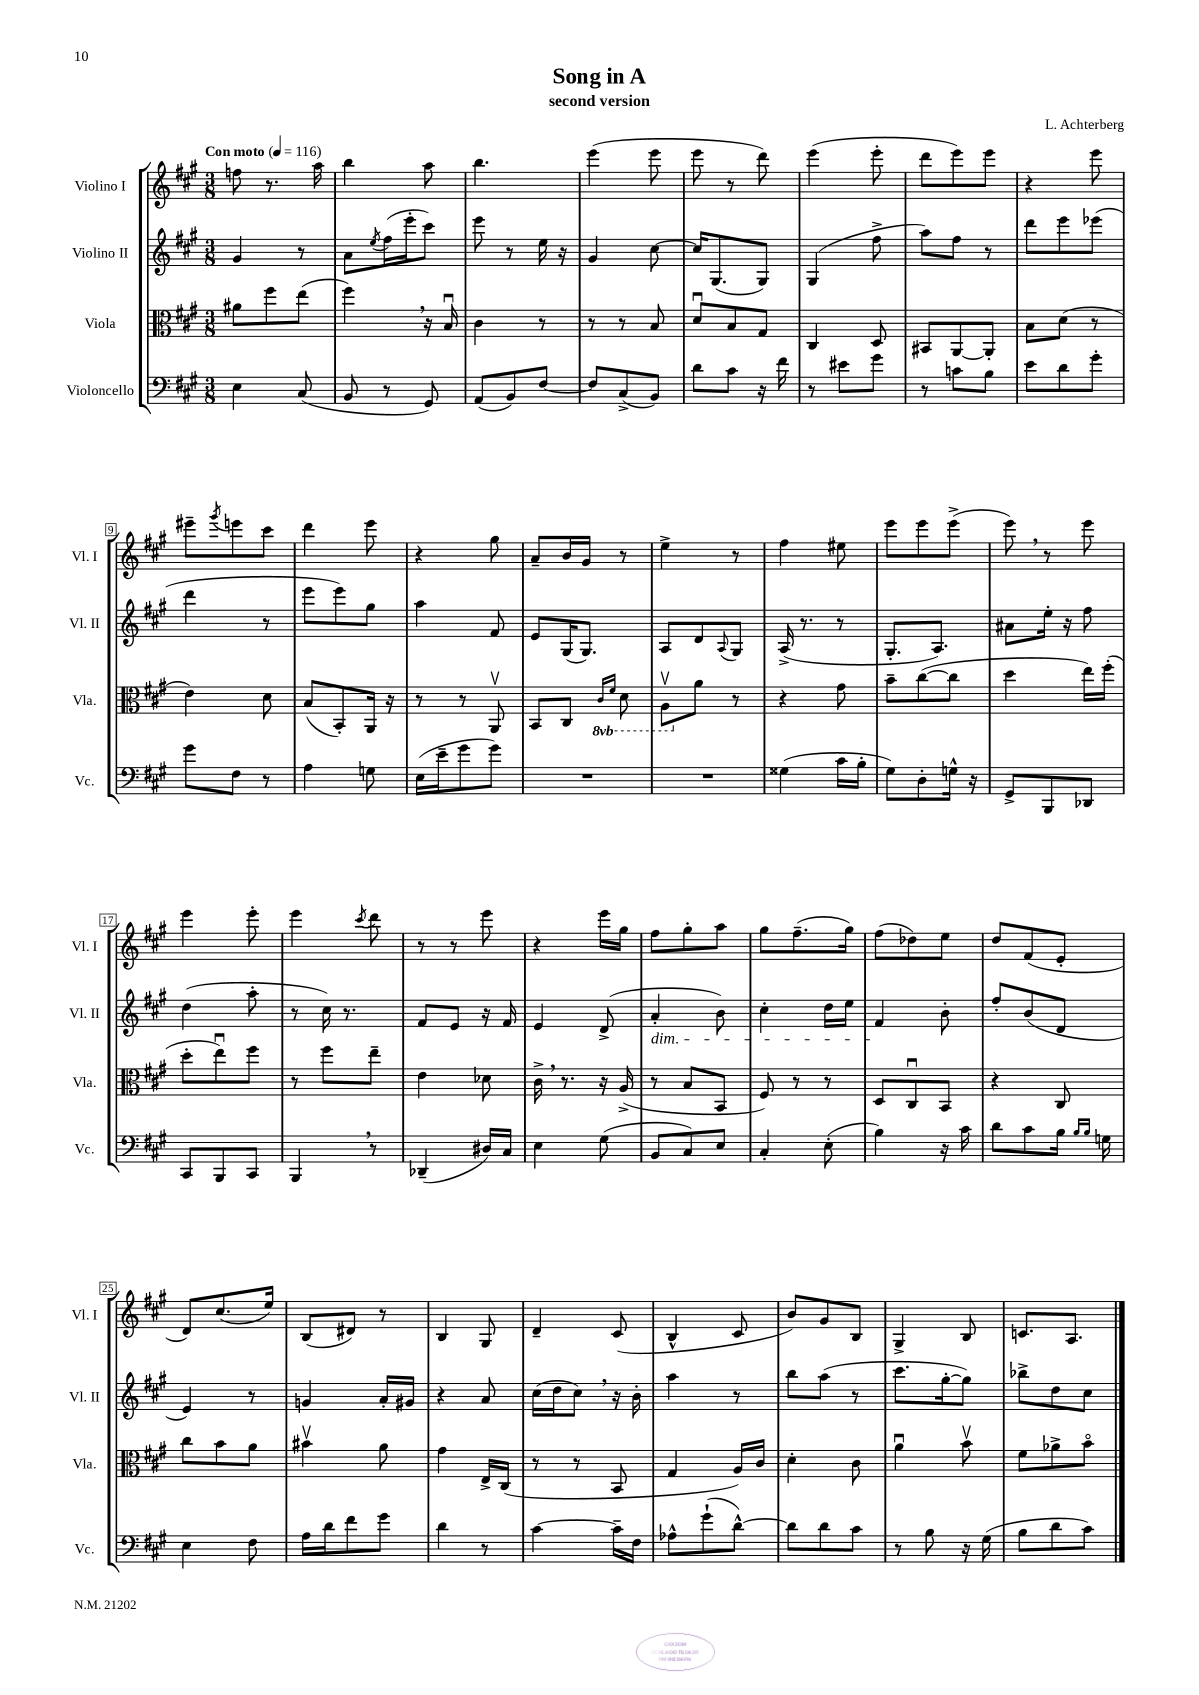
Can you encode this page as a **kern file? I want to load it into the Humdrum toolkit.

**kern	**kern	**kern	**kern
*staff4	*staff3	*staff2	*staff1
*clefF4	*clefC3	*clefG2	*clefG2
*k[f#c#g#]	*k[f#c#g#]	*k[f#c#g#]	*k[f#c#g#]
*M3/8	*M3/8	*M3/8	*M3/8
*MM116	*MM116	*MM116	*MM116
4E	8a#	4g#	8ff
.	8ff#	.	8.r
(8C#	(8ee	8r	.
.	.	.	16aa
=	=	=	=
8BB	4ff#)	8a	4bb
.	.	8qee	.
8r	.	(16ff#	.
.	.	16eee'	.
8GG#)	16r	8ccc#)	8aa
.	16Bu	.	.
=	=	=	=
(8AA	4c#	8eee	4.bb
8BB)	.	8r	.
[8F#	8r	16ee	.
.	.	16r	.
=	=	=	=
8F#]	8r	4g#	(4eee
(8C#^	8r	.	.
8BB)	8B	[8cc#	8eee
=	=	=	=
8d	8du	16cc#]	8eee
.	.	(8.G#	.
8c#	8B	.	8r
16r	8G#	8G#)	8ddd)
16f#	.	.	.
=	=	=	=
8r	4C#	(4G#	(4eee
8e#	.	.	.
8g#	8D	8ff#^	8eee'
=	=	=	=
8r	8BB#	8aa)	8ddd
8c	[8AA	8ff#	8eee)
8B	8AA']	8r	8eee
=	=	=	=
8e	8B	8ddd	4r
8d	(8d	8eee	.
8g#'	8r	(8eee-	8eee
=	=	=	=
8g#	4e)	4ddd	8eee#~
.	.	.	8qggg#
8F#	.	.	8eee
8r	8d	8r	8ccc#
=	=	=	=
4A	(8B	8eee	4ddd
.	8BB')	8eee)	.
8G	16AA	8gg#	8eee
.	16r	.	.
=	=	=	=
(16E	8r	4aa	4r
16e~	.	.	.
8g#	8r	.	.
8g#)	8AAv	8f#	8gg#
=	=	=	=
4.r	8BB	8e	8a~
.	8C#	(16G#	16b
.	.	8.G#)	16g#
.	16qqC#	.	.
.	16qqF#	.	.
.	8D	.	8r
=	=	=	=
4.r	8AAv	8A	4ee^
.	8a	8d	.
.	.	8qqA	.
.	8r	8G#	8r
=	=	=	=
(4G##	4r	(16A^	4ff#
.	.	8.r	.
16c#	8g#	8r	8ee#
16B'	.	.	.
=	=	=	=
8G#)	8b~	8.G#'	8eee
8D'	([8cc#	.	8eee
.	.	8.A)	.
16G^^	8cc#]	.	(8eee^
16r	.	.	.
=	=	=	=
8GG#^	4dd	8a#	8eee)
8BBB	.	16ee'	8r
.	.	16r	.
8DD-	16ee)	8ff#	8eee
.	(16ff#'	.	.
=	=	=	=
8CC#	8dd'	(4dd	4eee
8BBB	8eeu)	.	.
8CC#	8ff#	8aa'	8eee'
=	=	=	=
4BBB	8r	8r	4eee
.	8ff#	16cc#)	.
.	.	8.r	.
.	.	.	8qccc#
8r	8ee~	.	8ddd
=	=	=	=
(4DD-~	4e	8f#	8r
.	.	8e	8r
16D#)	8d-	16r	8eee
16C#	.	16f#	.
=	=	=	=
4E	16c#^	4e	4r
.	8.r	.	.
(8G#	16r	(8d^	16eee
.	(16A^	.	16gg#
=	=	=	=
8BB	8r	4a'	8ff#
8C#)	8B	.	8gg#'
8E	8BB	8b)	8aa
=	=	=	=
4C#'	8F#)	4cc#'	8gg#
.	8r	.	(8.ff#~
(8E'	8r	16dd	.
.	.	16ee	16gg#)
=	=	=	=
4B)	8D	4f#	(8ff#
.	8C#u	.	8dd-)
16r	8BB	8b'	8ee
16c#	.	.	.
=	=	=	=
8d	4r	8ff#'	8dd
8c#	.	(8b	(8f#
16B	8C#	8d	8e'
16qqB	.	.	.
16qqB	.	.	.
16G	.	.	.
=	=	=	=
4E	8cc#	4e)	8d)
.	8b	.	(8.cc#
8F#	8a	8r	.
.	.	.	16ee)
=	=	=	=
16A	4b#v	4g	(8B
16d	.	.	.
8f#	.	.	8d#)
8g#	8a	16a'	8r
.	.	16g#	.
=	=	=	=
4d	4g#	4r	4B
8r	16E^	8a	8G#
.	(16C#	.	.
=	=	=	=
[4c#	8r	(16cc#	4d~
.	.	16dd	.
.	8r	8cc#)	.
16c#~]	8BB	16r	(8c#
16F#	.	16b'	.
=	=	=	=
8A-^^	4G#	4aa	4B^^
(8g#`	.	.	.
[8d^^)	16A)	8r	8c#
.	16c#	.	.
=	=	=	=
8d]	4d'	8bb	8b)
8d	.	(8aa	8g#
8c#	8c#	8r	8B
=	=	=	=
8r	4au	8.ccc#	4G#^
8B	.	.	.
.	.	[16gg#'	.
16r	8bv	8gg#])	8B
(16G#	.	.	.
=	=	=	=
8B	8f#	8bb-^	8.c
8d	8a-^	8dd	.
.	.	.	8.A
8c#)	8bo	8cc#	.
==	==	==	==
*-	*-	*-	*-
